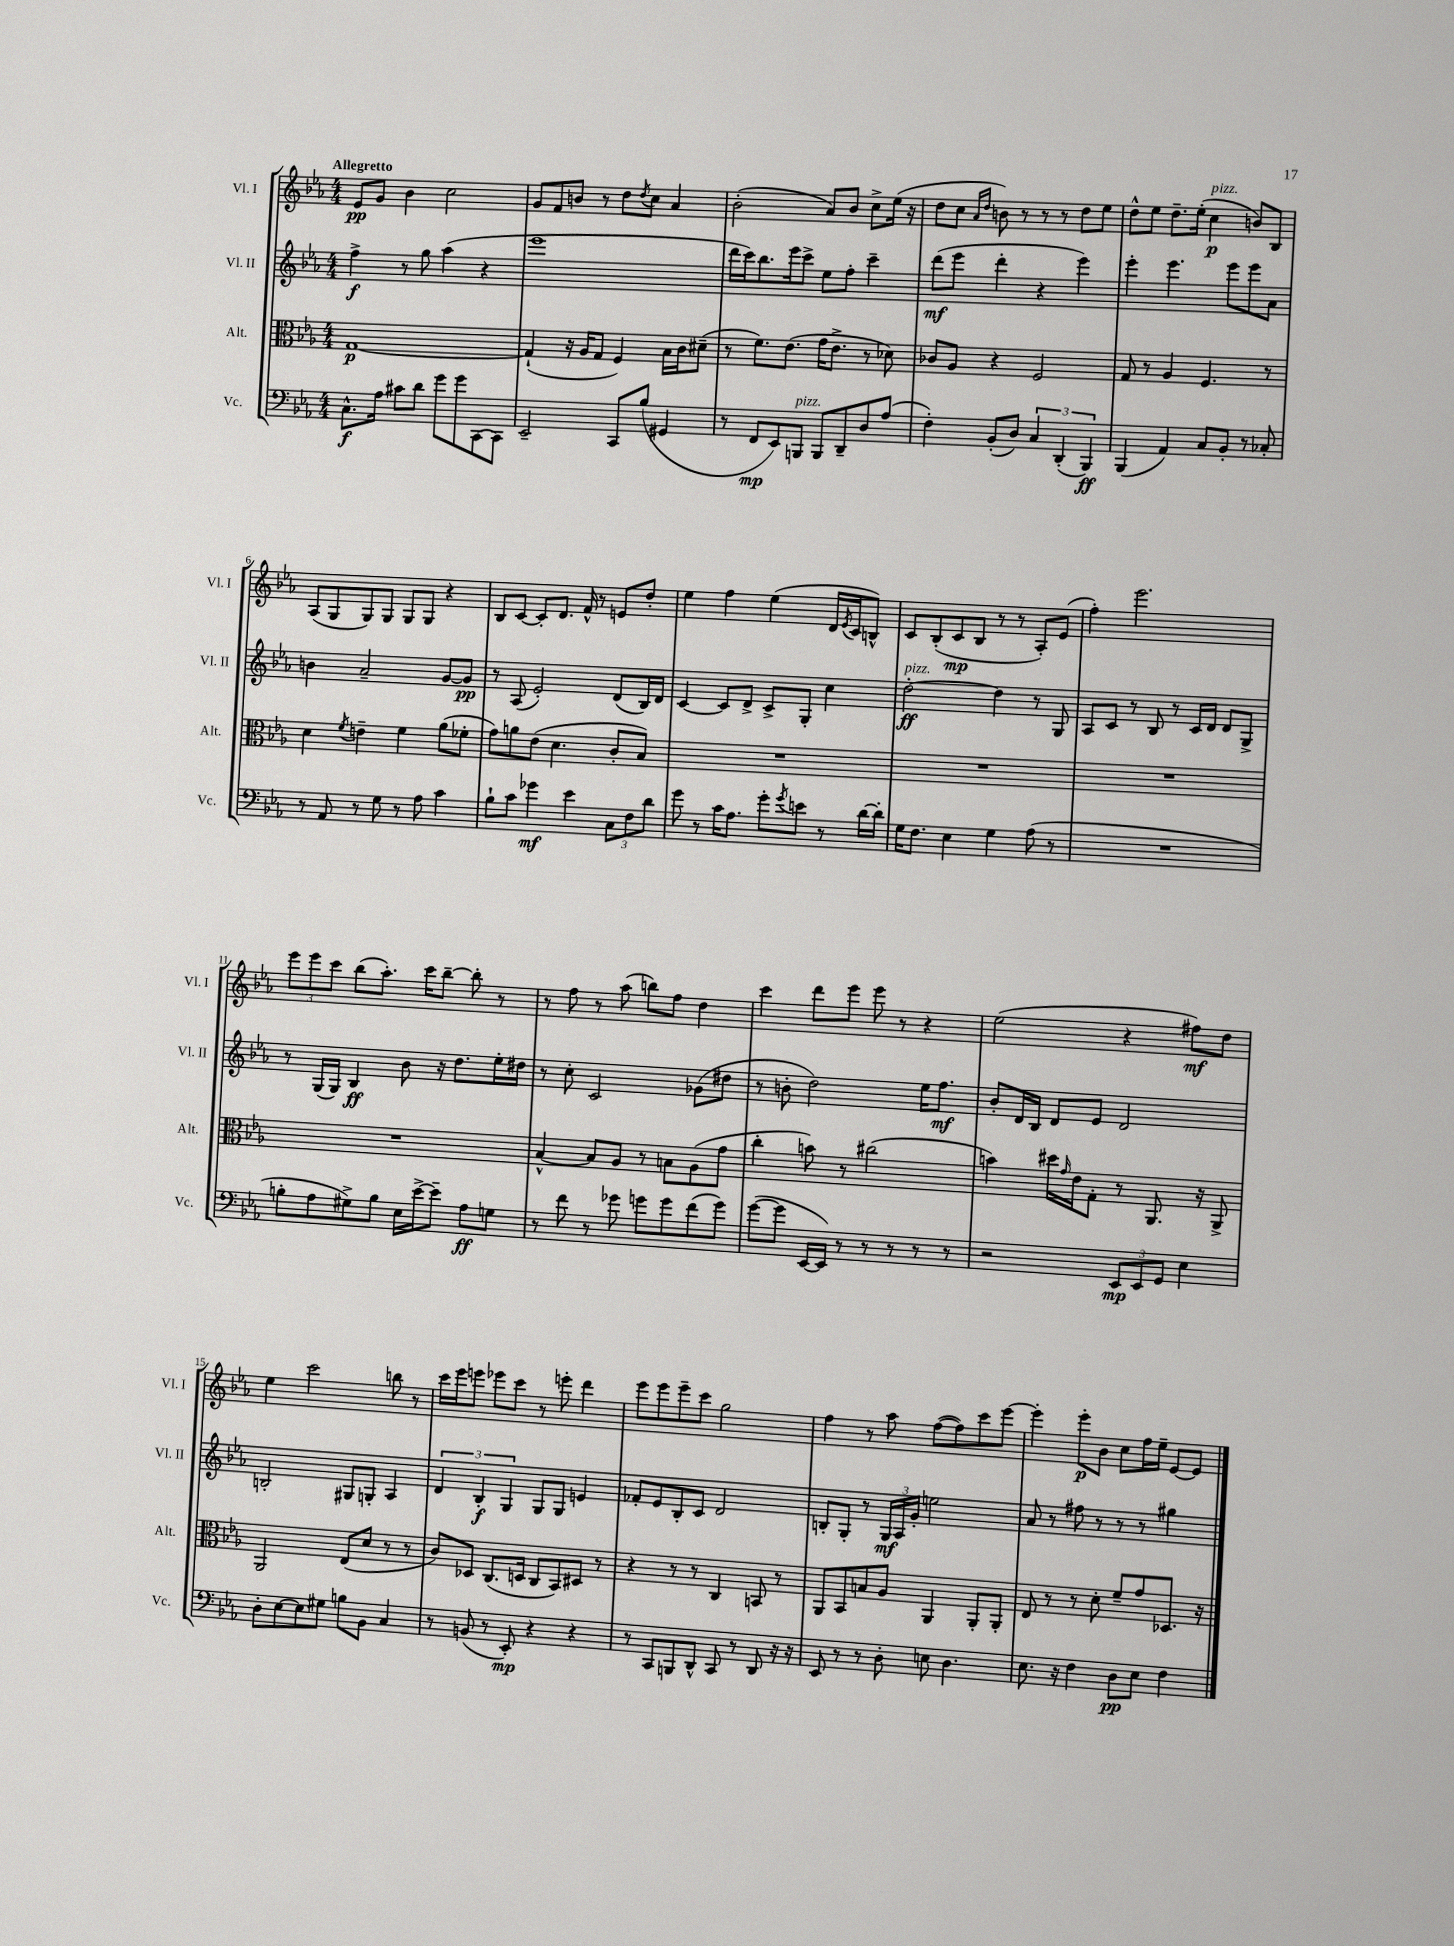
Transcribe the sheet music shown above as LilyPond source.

<<
\new StaffGroup <<
\new Staff = "s0" \with { instrumentName = "Vl. I" shortInstrumentName = "Vl. I" } {
    \clef treble \key ees \major \numericTimeSignature \time 4/4 \tempo "Allegretto"
    ees'8\pp g'8 bes'4 c''2 |
    g'8 f'8 b'8 r8 d''8 \acciaccatura { d''8 } c''8 aes'4 |
    bes'2-.( aes'8) bes'8 c''8-> ees''16( r16 |
    d''8 c''8 \grace { aes'16 d''16 } b'8) r8 r8 r8 d''8 ees''8 |
    d''8-^ ees''8 d''8.-- ees''16-.( c''4\p^\markup { \italic "pizz." } b'8) bes8 |
    aes8( g8 g8) g8 g8 g8 r4 |
    bes8 c'8~ c'8-. d'8. f'16-^ r8 e'8 d''8-. |
    ees''4 f''4 ees''4( d'16 \acciaccatura { ees'8 } c'16 b8-^) |
    c'8 bes8-.( c'8\mp bes8 r8 r8 aes8-.) ees'8( |
    f''4-.) ees'''2. |
    \tuplet 3/2 { ees'''8 ees'''8 c'''8 } bes''8( aes''8.-.) c'''16 bes''8~-- bes''8-. r8 |
    r8 f''8 r8 aes''8( b''8) f''8 d''4 |
    c'''4 d'''8 ees'''8 ees'''8 r8 r4 |
    ees''2( r4 fis''8\mf) d''8 |
    ees''4 c'''2 b''8 r8 |
    c'''16 ees'''16 e'''8 ees'''8 c'''8 r8 e'''8-. d'''4 |
    ees'''8 ees'''8 ees'''8-- c'''8 g''2 |
    f''4 r8 aes''8 f''8~( f''8) c'''8 ees'''8~ |
    ees'''4-. ees'''8-.\p bes'8 c''8 f''16 ees''16-- ees'8~ ees'8 \bar "|." |
}
\new Staff = "s1" \with { instrumentName = "Vl. II" shortInstrumentName = "Vl. II" } {
    \clef treble \key ees \major \numericTimeSignature \time 4/4
    f''4->\f r8 g''8 aes''4( r4 |
    ees'''1 |
    d'''16 c'''16) bes''8. ees'''16 c'''8-> ees''8 f''8-. c'''4-- |
    d'''8\mf( ees'''8 d'''4-. r4 ees'''4) |
    ees'''4-. ees'''4. ees'''8 ees'''8 aes'8 |
    b'4 aes'2-- g'8~ g'8\pp |
    r8 aes8( ees'2-.) d'8( bes16) d'16 |
    c'4~ c'8 d'8-> c'8-> g8-. c''4 |
    d''2~-.\ff^\markup { \italic "pizz." } d''4 r8 g8 |
    aes8 c'8 r8 bes8 r8 c'16 d'16 d'8 g8-> |
    r8 g16( g16) bes4\ff bes'8 r16 d''8. ees''16-. dis''16 |
    r8 c''8-. c'2 ges'8( dis''8 |
    r8 b'8-. d''2) ees''16 f''8.\mf |
    bes'8-. d'16 bes16 d'8 ees'8 d'2 |
    b2-. gis8 g8-. aes4 |
    \tuplet 3/2 { d'4 bes4-.\f g4 } g8 g8 e'4 |
    fes'8-. ees'8 bes8-. c'8 d'2 |
    b8-. g8-. r8 \tuplet 3/2 { g16\mf aes16 g'16-. } e''2 |
    aes'8 r8 fis''8 r8 r8 r8 gis''4 \bar "|." |
}
\new Staff = "s2" \with { instrumentName = "Alt." shortInstrumentName = "Alt." } {
    \clef alto \key ees \major \numericTimeSignature \time 4/4
    g1~\p |
    g4-!( r16 aes16 g8 f4) bes16 c'16 dis'8--( |
    r8 f'8.) ees'8.( g'16 ees'8.-> r8 des'8) |
    ces'8 aes8 r4 f2 |
    g8 r8 aes4 f4. r8 |
    d'4 \acciaccatura { f'8 } e'4-- f'4 aes'8( fes'8-. |
    g'8) a'8 ees'8( d'4. c'8-. bes8) |
    R1 |
    R1 |
    R1 |
    R1 |
    bes4~-^ bes8 aes8 r8 b8 aes8( g'8 |
    c''4-. b'8) r8 cis''2( |
    b'4) dis''16 \grace { g'16 } ees'16 g8-. r8 aes,8. r16 aes,8-> |
    aes,2 ees8( d'8 r8 r8 |
    c'8) des8 c8.( d16 c8 bes,8) dis8 r8 |
    r4 r8 r8 c4 b,8 r8 |
    aes,8 bes,8 b8 aes8 aes,4 aes,8-. aes,8-. |
    ees8 r8 r8 d'8-. f'8-- g'8 des8. r16 \bar "|." |
}
\new Staff = "s3" \with { instrumentName = "Vc." shortInstrumentName = "Vc." } {
    \clef bass \key ees \major \numericTimeSignature \time 4/4
    c8.-^\f aes16 cis'8 d'8 g'8 g'8 c,8~ c,8 |
    ees,2-- c,8 bes8( gis,4 |
    r8 f,8\mp ees,8) b,,8^\markup { \italic "pizz." } b,,8 d,8-- d8 aes8( |
    f4-.) bes,8-.( d8) \tuplet 3/2 { c4 d,4-.( bes,,4\ff) } |
    bes,,4( aes,4) c8 bes,8-. r8 ces8-. |
    r8 aes,8 r8 g8 r8 aes8 c'4 |
    bes8-! c'8 ges'4\mf ees'4 \tuplet 3/2 { c8 f8 d'8 } |
    g'8 r8 c'16 aes8. g'8-. \acciaccatura { g'8 } e'8 r8 d'16~ d'16-. |
    g16 f8. ees4 g4 aes8( r8 |
    R1 |
    b8-. aes8 gis8->) b8 ees16 ees'16~-> ees'8-- aes8\ff g8 |
    r8 f'8 r8 ges'8 g'8 g'8 f'8( g'8) |
    g'8~( g'8 ees,16~ ees,16) r8 r8 r8 r8 r8 |
    r2 \tuplet 3/2 { ees,8\mp ees,8 g,8 } ees4 |
    d8-. ees8~ ees8 gis8 b8 bes,8 c4 |
    r8 b,8( r8 ees,8-.\mp) r4 r4 |
    r8 c,8 b,,8 d,8-^ c,8 r8 d,8 r16 r16 |
    ees,8 r8 r8 d8-. e8 d4. |
    ees8. r16 f4 d8\pp ees8 f4 \bar "|." |
}
>>
>>
